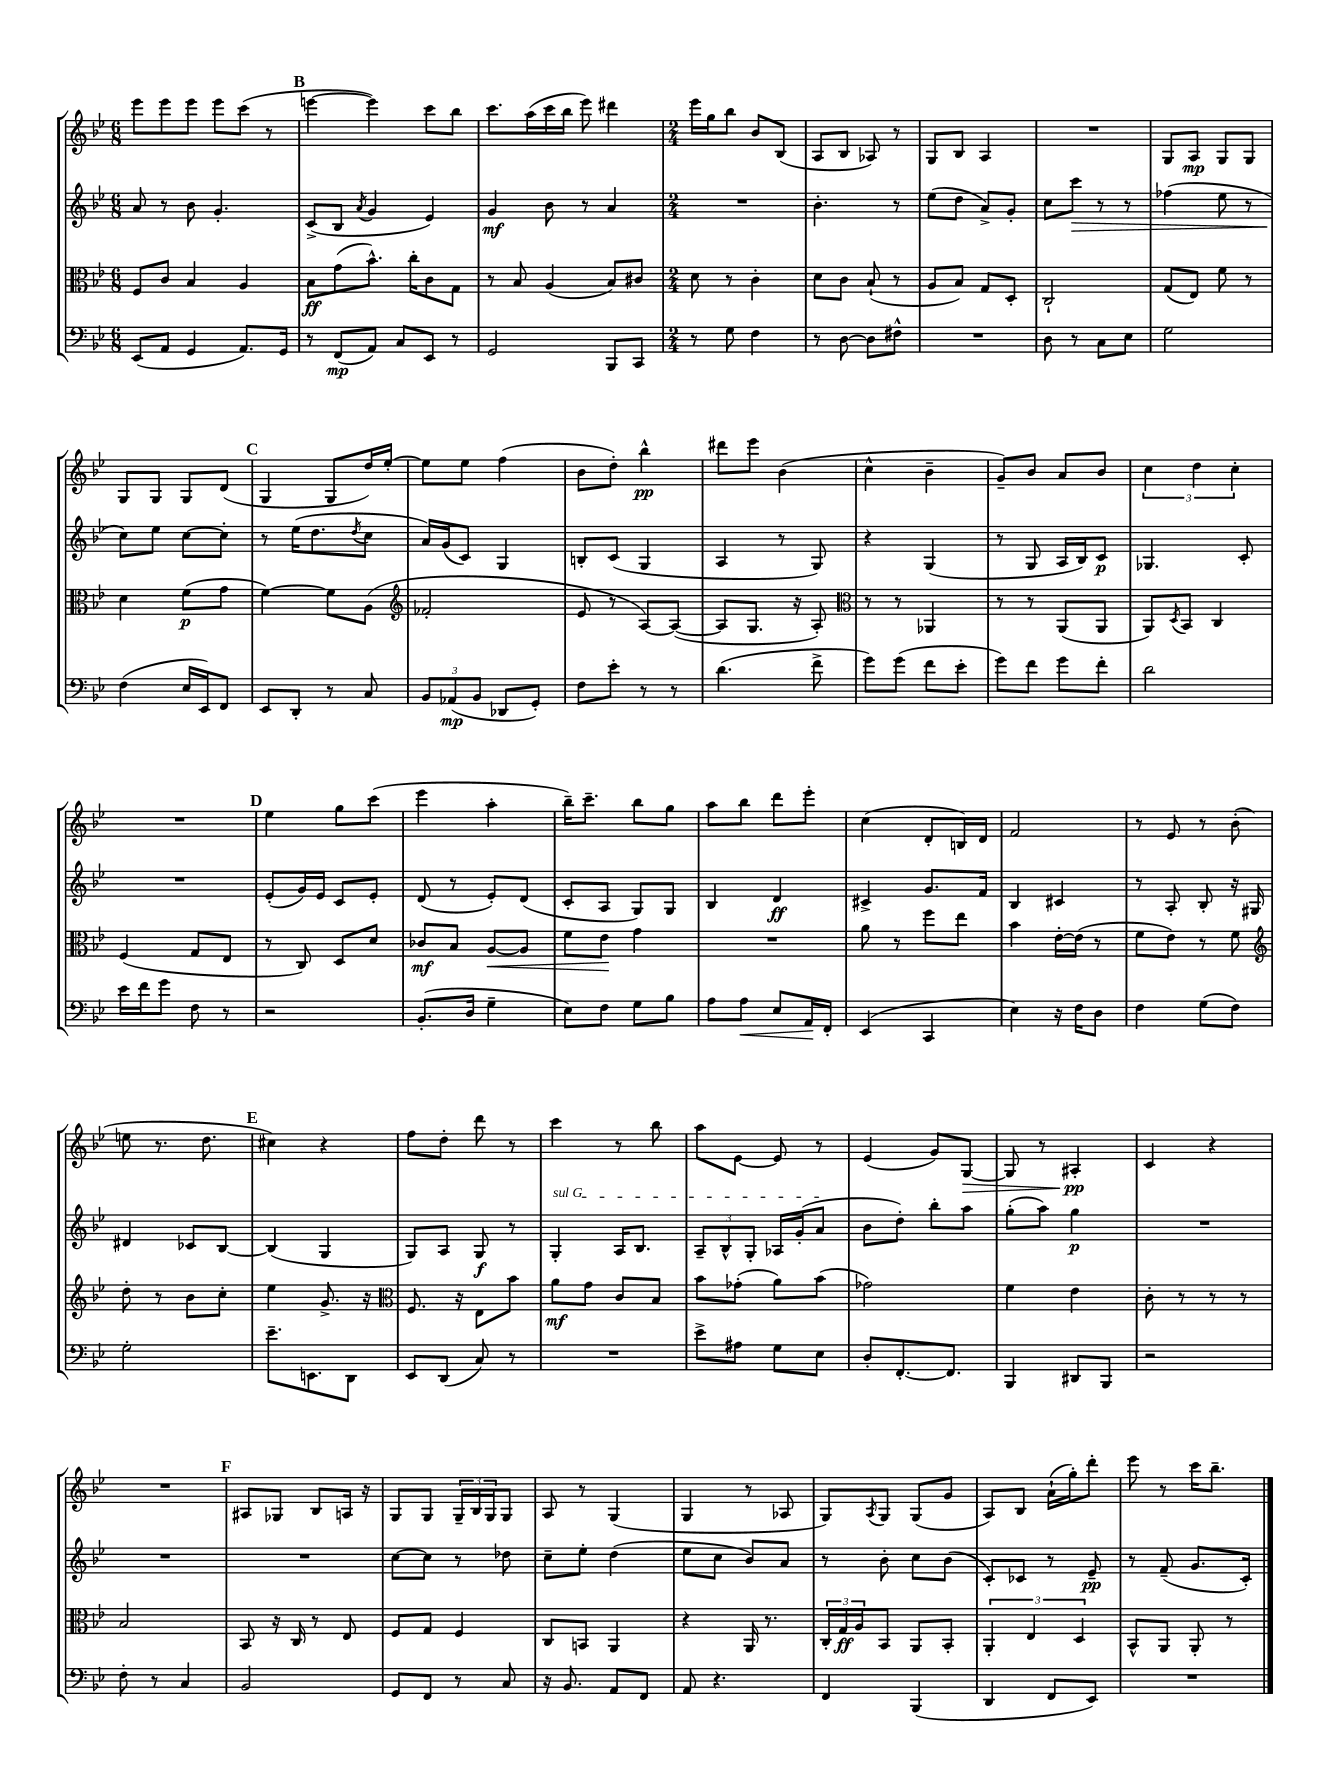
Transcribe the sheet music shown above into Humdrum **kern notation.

**kern	**kern	**kern	**kern
*staff4	*staff3	*staff2	*staff1
*clefF4	*clefC3	*clefG2	*clefG2
*k[b-e-]	*k[b-e-]	*k[b-e-]	*k[b-e-]
*M6/8	*M6/8	*M6/8	*M6/8
(8EE-	8F	8a	8eee-
8AA	8c	8r	8eee-
4GG	4B-	8b-	8eee-
.	.	4.g'	8eee-
8.AA)	4A	.	(8ccc
.	.	.	8r
16GG	.	.	.
=	=	=	=
8r	8B-	(8c^	[4eee
(8FF	(8g	8B-	.
.	.	8qa	.
8AA)	8.b-^^)	4g	4eee])
8C	.	.	.
.	16cc'	.	.
8EE-	8c	4e-)	8ccc
8r	8G	.	8bb-
=	=	=	=
2GG	8r	4g	8.ccc
.	8B-	.	.
.	.	.	(16aa
.	(4A	8b-	16ccc
.	.	.	16bb-
.	.	8r	8eee-)
8BBB-	8B-)	4a	4ddd#
8CC	8c#	.	.
=	=	=	=
*M2/4	*M2/4	*M2/4	*M2/4
8r	8d	2r	16eee-
.	.	.	16gg
8G	8r	.	8bb-
4F	4c'	.	8b-
.	.	.	(8B-
=	=	=	=
8r	8d	4.b-'	8A
[8D	8c	.	8B-
8D]	(8B-`	.	8A-)
8F#^^	8r	8r	8r
=	=	=	=
2r	8A	(8ee-	8G
.	8B-)	8dd	8B-
.	8G	8a^)	4A
.	8D'	8g'	.
=	=	=	=
8D	2C`	8cc	2r
8r	.	8ccc	.
8C	.	8r	.
8E-	.	8r	.
=	=	=	=
2G	(8G	(4ff-	8G
.	8E-)	.	8A
.	8f	8ee-	8G
.	8r	8r	8G
=	=	=	=
(4F	4d	8cc)	8G
.	.	8ee-	8G
16E-	(8f	[8cc	8G
16EE-)	.	.	.
8FF	8g	8cc']	(8d
=	=	=	=
8EE-	[4f)	8r	4G
8DD'	.	(16ee-	.
.	.	8.dd	.
8r	8f]	.	8G
.	.	8qdd	.
8C	(8A	8cc	16dd)
.	.	.	[16ee-'
=	=	=	=
*	*clefG2	*	*
12BB-	2f-'	16a)	8ee-]
.	.	(16g	.
(12AA-	.	.	.
.	.	8c)	8ee-
12BB-	.	.	.
8DD-	.	4G	(4ff
8GG')	.	.	.
=	=	=	=
8F	8e-	8B'	8b-
8e-'	8r	(8c	8dd')
8r	[8A)	4G	4bb-^^
8r	(8A_	.	.
=	=	=	=
(4.d	8A]	4A	8ddd#
.	8.G	.	8eee-
.	.	8r	(4b-
.	16r	.	.
8f^	8A')	8G)	.
=	=	=	=
*	*clefC3	*	*
8g)	8r	4r	4cc^^
(8g	8r	.	.
8f	4AA-	(4G	4b-~
8e-'	.	.	.
=	=	=	=
8g)	8r	8r	8g~)
8f	8r	8G	8b-
8g	(8AA	16A	8a
.	.	16B-)	.
8f'	8AA	8c	8b-
=	=	=	=
2d	8AA)	4.G-	6cc
.	8qD	.	.
.	8BB-	.	.
.	.	.	6dd
.	4C	.	.
.	.	.	6cc'
.	.	8c'	.
=	=	=	=
16e-	(4F	2r	2r
16f	.	.	.
8g	.	.	.
8F	8G	.	.
8r	8E-	.	.
=	=	=	=
2r	8r	(8e-'	4ee-
.	8C)	16g)	.
.	.	16e-	.
.	8D	8c	8gg
.	8d	8e-'	(8ccc
=	=	=	=
(8.BB-'	8c-	(8d	4eee-
.	8B-	8r	.
16D	.	.	.
4G~	[8A	8e-')	4aa'
.	8A]	(8d	.
=	=	=	=
8E-)	8f	8c'	16bb-~)
.	.	.	8.ccc~
8F	8e-	8A	.
8G	4g	8G)	8bb-
8B-	.	8G	8gg
=	=	=	=
8A	2r	4B-	8aa
8A	.	.	8bb-
8E-	.	4d	8ddd
16AA	.	.	8eee-'
16FF'	.	.	.
=	=	=	=
(4EE-	8a	4c#^	(4cc
.	8r	.	.
4CC	8ff	8.g	8d'
.	8ee-	.	16B)
.	.	16f	16d
=	=	=	=
4E-)	4b-	4B-	2f
16r	[16e-'	4c#	.
16F	(16e-]	.	.
8D	8r	.	.
=	=	=	=
4F	8f	8r	8r
.	8e-)	8A'	8e-
(8G	8r	8B-'	8r
8F)	8f	16r	(8b-'
.	.	16G#	.
=	=	=	=
*	*clefG2	*	*
2G'	8dd'	4d#	8ee
.	8r	.	8.r
.	8b-	8c-	.
.	.	.	8.dd
.	8cc'	[8B-	.
=	=	=	=
8.e-~	4ee-	(4B-]	4cc#)
8.EE	.	.	.
.	8.g^	4G	4r
8DD	.	.	.
.	16r	.	.
=	=	=	=
*	*clefC3	*	*
8EE-	8.F	8G)	8ff
(8DD	.	8A	8dd'
.	16r	.	.
8C)	8E-	8G	8ddd
8r	8b-	8r	8r
=	=	=	=
2r	8a	4G'	4ccc
.	8g	.	.
.	8c	16A	8r
.	.	8.B-	.
.	8B-	.	8bb-
=	=	=	=
8e-^	8b-	12A~	8aa
.	.	12B-^^	.
8A#	(8g-'	.	[8e-
.	.	12G'	.
8G	8a)	16A-	8e-]
.	.	(16g'	.
8E-	(8b-	8a	8r
=	=	=	=
8D'	2g-)	8b-	(4e-
[8.FF'	.	8dd')	.
.	.	8bb-'	8g)
8.FF]	.	.	.
.	.	8aa	[8G
=	=	=	=
4BBB-	4f	(8gg'	8G]
.	.	8aa)	8r
8DD#	4e-	4gg	4A#'
8BBB-	.	.	.
=	=	=	=
2r	8c'	2r	4c
.	8r	.	.
.	8r	.	4r
.	8r	.	.
=	=	=	=
8F'	2B-	2r	2r
8r	.	.	.
4C	.	.	.
=	=	=	=
2BB-	8BB-	2r	8A#
.	16r	.	8G-
.	16C	.	.
.	8r	.	8B-
.	8E-	.	16A
.	.	.	16r
=	=	=	=
8GG	8F	[8cc	8G
8FF	8G	8cc]	8G
8r	4F	8r	24G~
.	.	.	24B-
.	.	.	24G
8C	.	8dd-	8G
=	=	=	=
16r	8C	8cc~	8A
8.BB-	.	.	.
.	8BB	8ee-'	8r
8AA	4AA	(4dd	(4G
8FF	.	.	.
=	=	=	=
8AA	4r	8ee-	4G
4.r	.	8cc	.
.	16AA	8b-)	8r
.	8.r	.	.
.	.	8a	8A-
=	=	=	=
4FF	24C'	8r	8G)
.	24G	.	.
.	24A	.	.
.	.	.	8qA
.	8BB-	8b-'	8G
(4BBB-	8AA	8cc	(8G
.	8BB-'	(8b-	8g
=	=	=	=
4DD	6AA'	8c')	8A)
.	.	8c-	8B-
.	6E-	.	.
8FF	.	8r	(16a`
.	.	.	16gg')
.	6D	.	.
8EE-)	.	8e-~	8ddd'
=	=	=	=
2r	8BB-^^	8r	8eee-
.	8AA	(8f~	8r
.	8AA'	8.g	16ccc
.	.	.	8.bb-~
.	8r	.	.
.	.	16c')	.
==	==	==	==
*-	*-	*-	*-
